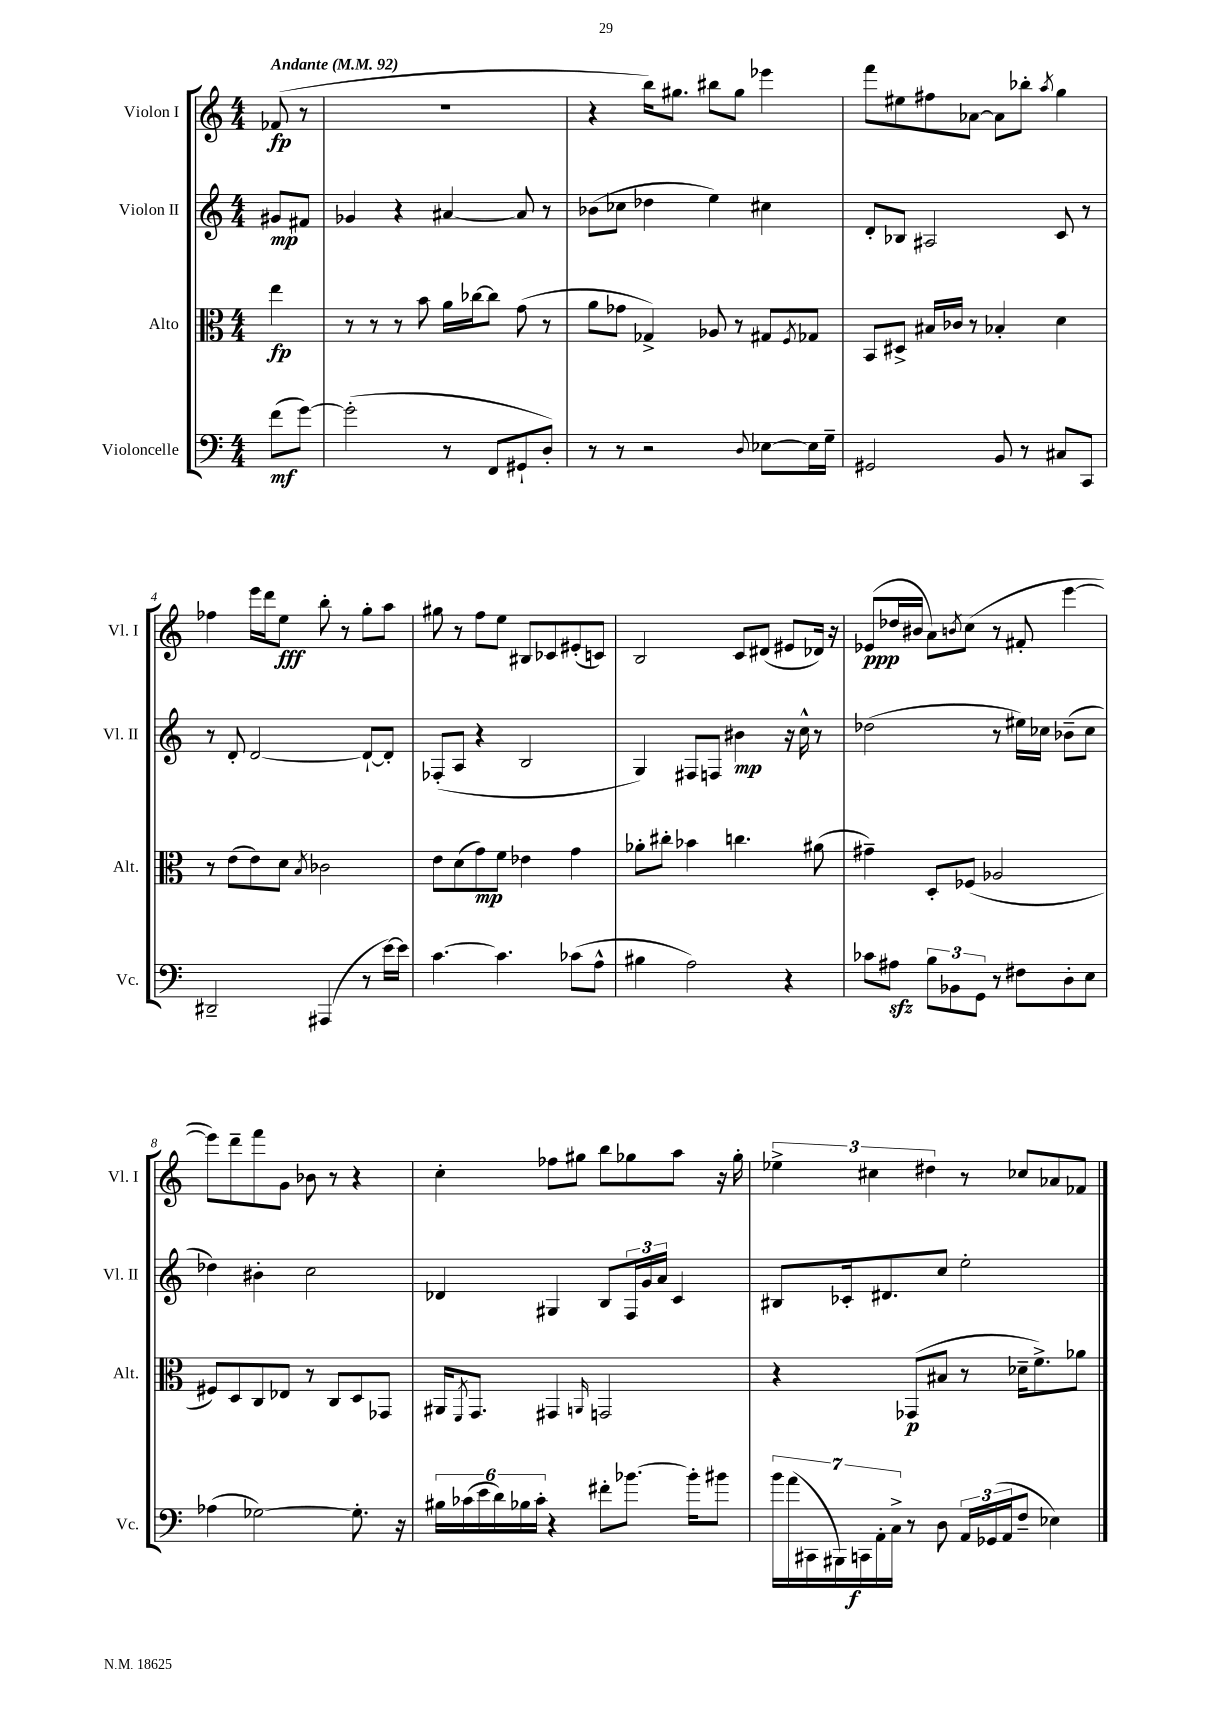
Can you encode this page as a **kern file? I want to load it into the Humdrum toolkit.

**kern	**kern	**kern	**kern
*staff4	*staff3	*staff2	*staff1
*clefF4	*clefC3	*clefG2	*clefG2
*k[]	*k[]	*k[]	*k[]
*M4/4	*M4/4	*M4/4	*M4/4
*MM92	*MM92	*MM92	*MM92
(8f	4ee	8g#	(8f-
[8g)	.	8f#	8r
=	=	=	=
(2g']	8r	4g-	1r
.	8r	.	.
.	8r	4r	.
.	8b	.	.
8r	16a	[4a#	.
.	[16cc-	.	.
8FF	8cc-]	.	.
8GG#`	(8g	8a#]	.
8D')	8r	8r	.
=	=	=	=
8r	8a	(8b-	4r
8r	8g-	8cc-	.
2r	4G-^)	4dd-	16bb)
.	.	.	8.gg#
.	8A-	4ee)	8bb#
.	8r	.	8gg#
8qqD	.	.	.
[8E-	8G#	4cc#	4eee-
.	8qF	.	.
16E-]	8G-	.	.
16G~	.	.	.
=	=	=	=
2GG#	8BB	8d'	8fff
.	8D#^	8B-	8ee#
.	16B#	2A#	8ff#
.	16c-	.	.
.	8r	.	[8a-
8BB	4B-'	.	8a-]
8r	.	.	8bb-'
.	.	.	8qaa
8C#	4d	8c	4gg
8CC	.	8r	.
=	=	=	=
2DD#~	8r	8r	4ff-
.	(8e	8d'	.
.	8e)	[2d	16eee
.	.	.	16ddd
.	8d	.	8ee
.	8qB	.	.
(4AAA#	2c-	.	8bb'
.	.	.	8r
8r	.	8d`_	8gg'
[16e)	.	8d']	8aa
16e]	.	.	.
=	=	=	=
[4.c	8e	(8F-'	8gg#
.	(8d	8A	8r
.	8g)	4r	8ff
4.c]	8f	.	8ee
.	4e-	2B	8B#
.	.	.	8c-
(8c-	4g	.	(8e#'
8A^^	.	.	8c)
=	=	=	=
4B#	8a-'	4G)	2B
.	8cc#'	.	.
2A)	4b-	8F#	.
.	.	8F	.
.	4.cc	4b#	8c
.	.	.	(8d#
4r	.	16r	8e#
.	.	16cc^^	.
.	(8a#	8r	16d-)
.	.	.	16r
=	=	=	=
8c-	4g#~)	(2dd-	(8e-
8A#	.	.	16dd-
.	.	.	16b#
12B	8D'	.	8a)
12BB-	.	.	.
.	.	.	8qb
.	(8F-	.	(8cc
12GG	.	.	.
8r	2A-	8r	8r
8F#	.	16ee#)	8f#'
.	.	16cc-	.
8D'	.	(8b-~	[4eee
8E	.	8cc-	.
=	=	=	=
(4A-	8F#)	4dd-)	8eee])
.	8D	.	8ddd~
[2G-)	8C	4b#'	8fff
.	8E-	.	8g
.	8r	2cc	8b-
.	8C	.	8r
8.G-']	8D	.	4r
.	8GG-	.	.
16r	.	.	.
=	=	=	=
24B#	16AA#	4d-	4cc'
(24c-	.	.	.
.	8qFF	.	.
.	8.GG	.	.
24e	.	.	.
24d)	.	.	.
24B-	.	.	.
24c-'	.	.	.
4r	4GG#	4G#	8ff-
.	.	.	8gg#
.	16qqAA	.	.
8f#'	2GG	8B	8bb
[8.b-	.	24F	8gg-
.	.	24g	.
.	.	24a	.
.	.	4c	8aa
16b-']	.	.	.
8b#	.	.	16r
.	.	.	16gg-'
=	=	=	=
28b	4r	8B#	6ee-^
(28a	.	.	.
28CC#	.	.	.
28BBB#)	.	.	.
.	.	16c-'	.
28CC	.	.	.
.	.	.	6cc#
28AA'	.	.	.
.	.	8.d#	.
28C^	.	.	.
8r	(8GG-	.	.
.	.	.	6dd#
8D	8B#	8cc	.
24AA	8r	2ee'	8r
(24GG-	.	.	.
24AA	.	.	.
8F~	16d-~	.	8cc-
.	8.f^)	.	.
4E-)	.	.	8a-
.	8a-	.	8f-
==	==	==	==
*-	*-	*-	*-
